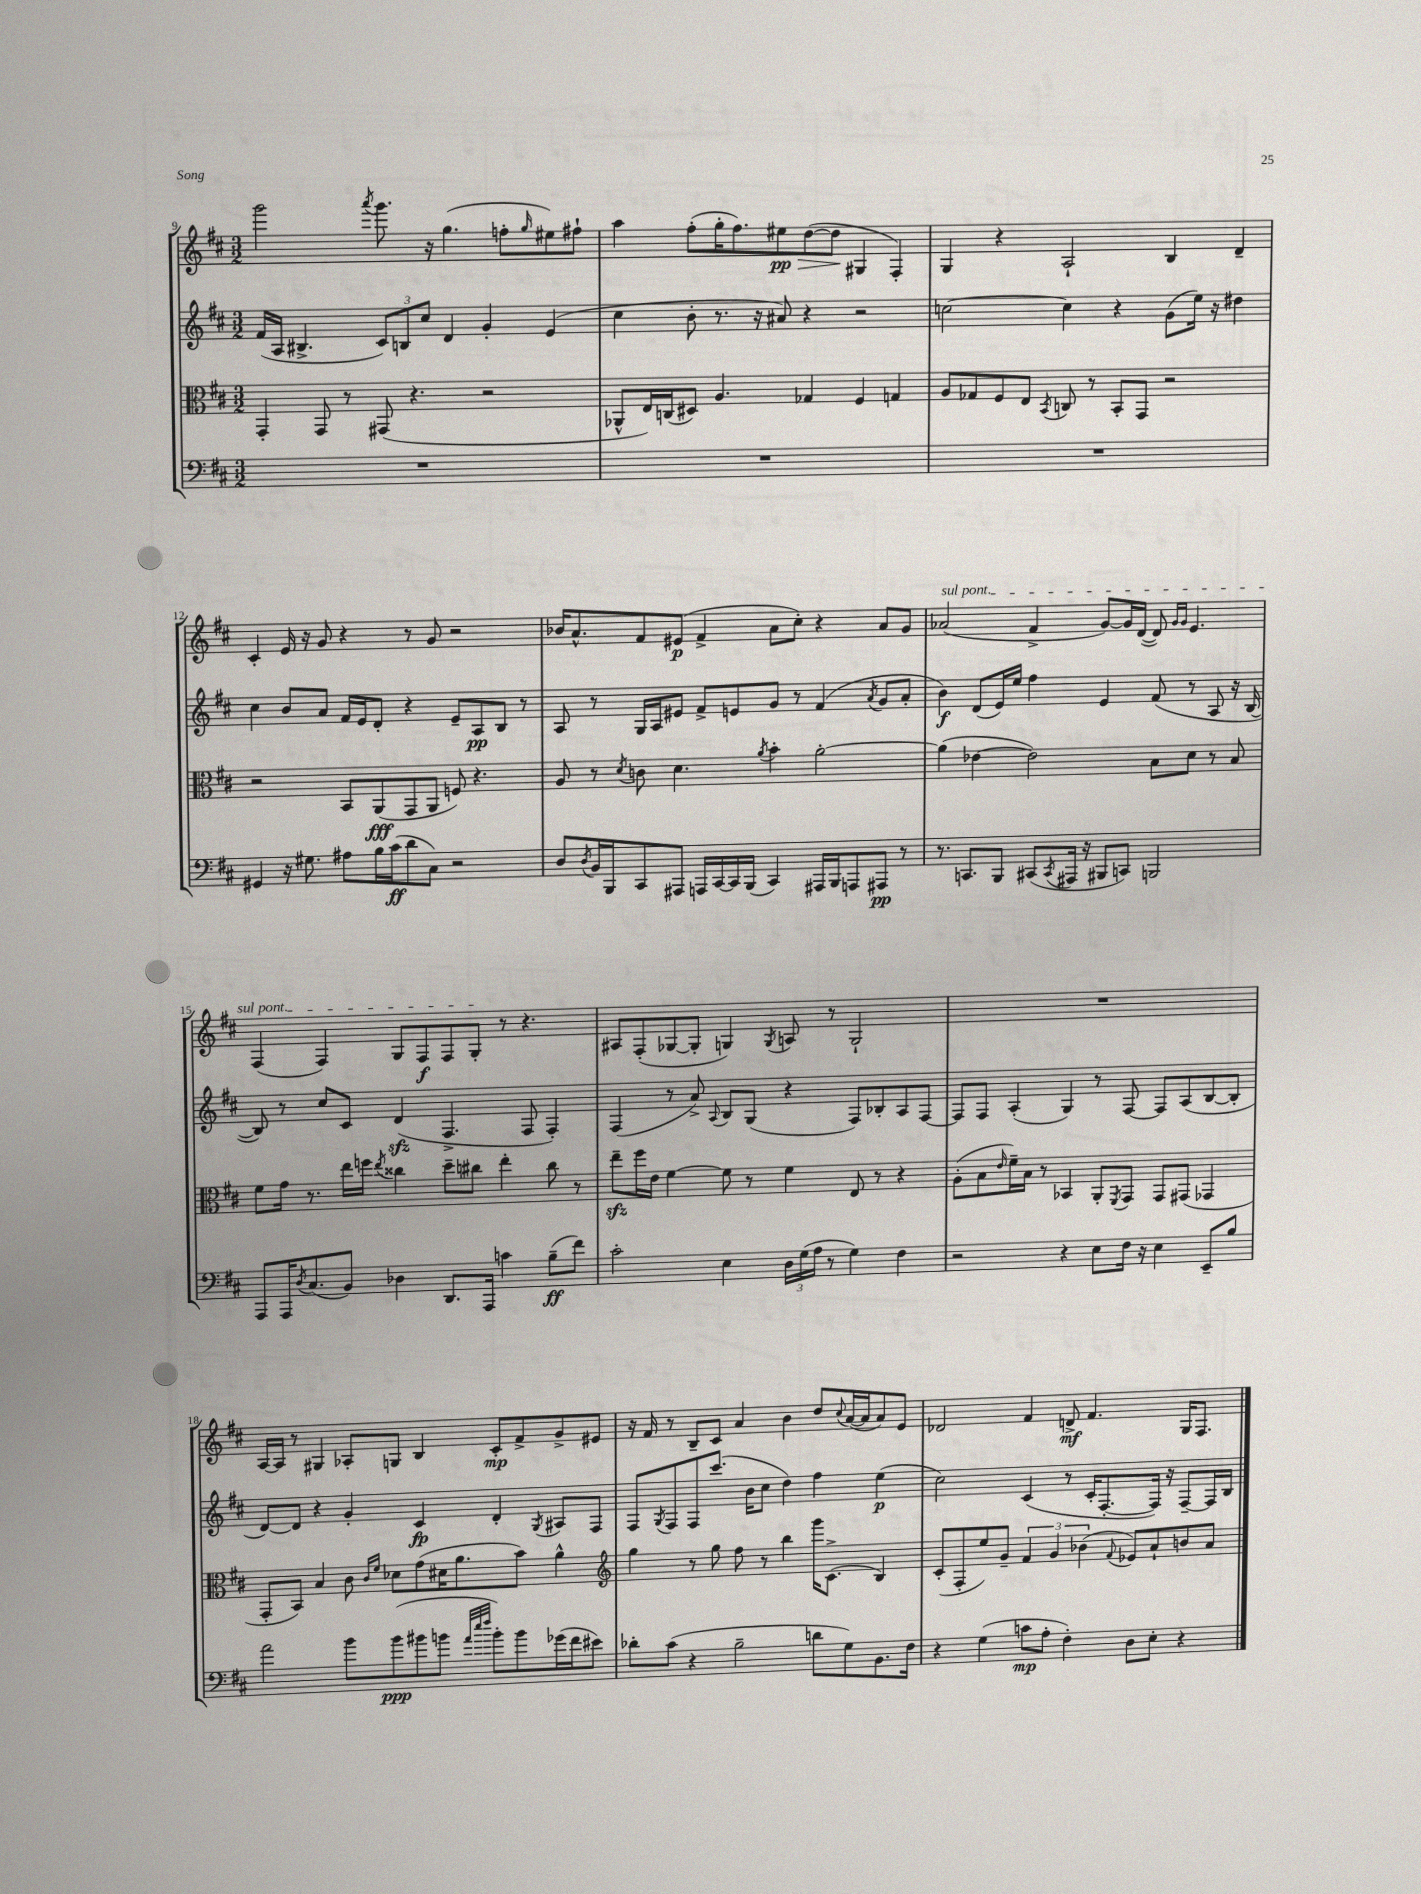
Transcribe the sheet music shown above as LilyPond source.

<<
\new StaffGroup <<
\new Staff = "s0" {
    \clef treble \key d \major \numericTimeSignature \time 3/2
    g'''2 \acciaccatura { a'''8 } g'''8. r16 g''4.( f''8-. \grace { g''16 } eis''8) fis''8-! |
    a''4 fis''8-.( g''16-. fis''8.) eis''8\pp\> d''8~( d''8\! gis4 fis4-.) |
    g4 r4 a2-! b4 d'4-- |
    cis'4-. e'16 r16 g'8 r4 r8 g'8 r2 |
    bes'16 a'8.-^ fis'8 eis'8\p( fis'4-> a'8 cis''8-.) r4 a'8 g'8 |
    \once \override TextSpanner.bound-details.left.text = \markup { \italic "sul pont." } aes'2\startTextSpan( fis'4-> g'8~) g'16 d'16~( d'8) \grace { g'16 g'16 } e'4. |
    fis4( fis4) g8 fis8\f fis8 g8-.\stopTextSpan r8 r4. |
    ais8 fis8-.( ges8~ ges8-. g4) \acciaccatura { g8 } a8 r8 g2-! |
    R1. |
    a16~ a16 r8 gis4 aes8-. g8 b4 cis'8-.\mp fis'8-> g'8-> eis'8 |
    r16 fis'16 r8 b8-- cis'8 a'4 b'4 d''8 \appoggiatura { cis''8 } a'16~( a'16 a'8) e'8 |
    des'2 fis'4 d'8->\mf fis'4. g16 fis8. \bar "|." |
}
\new Staff = "s1" {
    \clef treble \key d \major \numericTimeSignature \time 3/2
    fis'16( a16 bis4.-> \tuplet 3/2 { cis'8) b8 cis''8 } d'4 g'4-. e'4( |
    cis''4 b'8-. r8. r16 ais'8) r4 r2 |
    c''2~ c''4 r4 g'8( e''16) r16 dis''4 |
    cis''4 b'8 a'8 fis'16 e'16 d'8-. r4 e'8-- a8\pp b8 r8 |
    a8 r8 g16 a16 eis'8 fis'8-> e'8 g'8 r8 fis'4( \acciaccatura { a'8 } g'8 a'8-. |
    b'4\f) d'8( e'16) e''16 fis''4 e'4 fis'8( r8 a8 r16 b16~ |
    b8) r8 cis''8 cis'8 d'4\sfz( fis4.-> fis8 fis4-.) |
    fis4( r8 a'8->) \appoggiatura { a8 } b8 g8( r4 fis8) bes8-. a8 fis8~ |
    fis8 fis8 a4-.( g4) r8 fis8~ fis8 a8( b8~ b8-. |
    d'8~) d'8 r4 g'4-. cis'4\fp d'4-. \acciaccatura { g8 } ais8 fis8 |
    fis8 \acciaccatura { g8 } fis8 fis8 cis'''8.( b'16 cis''8 d''4) fis''4 e''4\p( |
    cis''2) cis'4( r8 cis'16-. fis8.~-. fis16) r16 fis8~-- fis16 b16 \bar "|." |
}
\new Staff = "s2" {
    \clef alto \key d \major \numericTimeSignature \time 3/2
    g,4-. g,8 r8 gis,8( r4. r2 |
    aes,8-^ e16) c16( dis8) a4. ges4 fis4 g4 |
    a8 ges8 fis8 e8 \acciaccatura { b,8 } c8 r8 b,8-. g,8 r2 |
    r2 b,8 a,8\fff( g,8 a,8 f8) r4. |
    a8 r8 \acciaccatura { d'8 } c'8 d'4. \acciaccatura { a'8 } b'4-. a'2~-. |
    a'4( ees'4~ ees'2) b8 d'8 r8 b8 |
    fis'8 g'16 r8. e''16 f''16 \acciaccatura { e''8 } cisis''4 d''8-- cis''8 e''4-. cis''8 r8 |
    e''8--\sfz fis''16 e'16 fis'4~ fis'8 r8 fis'4 e8 r8 r4 |
    a8-.( b8 \grace { e'16 } fis'16--) b16 r8 bes,4 a,8-. \acciaccatura { fis,8 } g,8 g,8 gis,8( ges,4 |
    g,8-. b,8) b4 cis'8 \grace { cis'16 fis'16 } des'8 g'8( dis'16 a'8. b'8) a'4-^ |
    \clef treble g''4 r8 g''8 fis''8 r8 b''4 g'''16 cis'8.->( b4) |
    cis'8-.( fis8-. e''8) g'8-- \tuplet 3/2 { fis'4 g'4 bes'4( } \appoggiatura { fis'8 } ees'8) a'8-! b'8 a'8 \bar "|." |
}
\new Staff = "s3" {
    \clef bass \key d \major \numericTimeSignature \time 3/2
    R1. |
    R1. |
    R1. |
    gis,4 r16 gis8. ais8 b16 cis'16\ff( d'8 cis8) r2 |
    d8 \acciaccatura { d8 } b,16 b,,16 cis,8 ais,,8 a,,16 cis,16~ cis,16 b,,16( cis,4) ais,,16 b,,16 a,,8 ais,,8\pp r8 |
    r8. c,8. b,,8 cis,8( \acciaccatura { cis,8 } ais,,16 r16 bis,,8 c,8) b,,2 |
    a,,8 a,,16 \acciaccatura { d8 } cis8.( b,8) des4 d,8. a,,16 c'4 b8--\ff( fis'8) |
    cis'2-. e4 \tuplet 3/2 { d16 g16( a16 } r8 g4) fis4 |
    r2 r4 e8 fis16 r16 e4 e,8-- b8 |
    a'2 b'8 b'8\ppp( bis'8 b'8 \grace { a'32 e''32 fis''32 } b'8-.) b'8 ges'16( fis'16 eis'8) |
    des'8-. cis'8( r4 b2-- d'8 g8) b,8. fis16 |
    r4 g4( c'8\mp a8-. fis4-.) d8 e8-. r4 \bar "|." |
}
>>
>>
\layout { \context { \Score currentBarNumber = #9 } }
